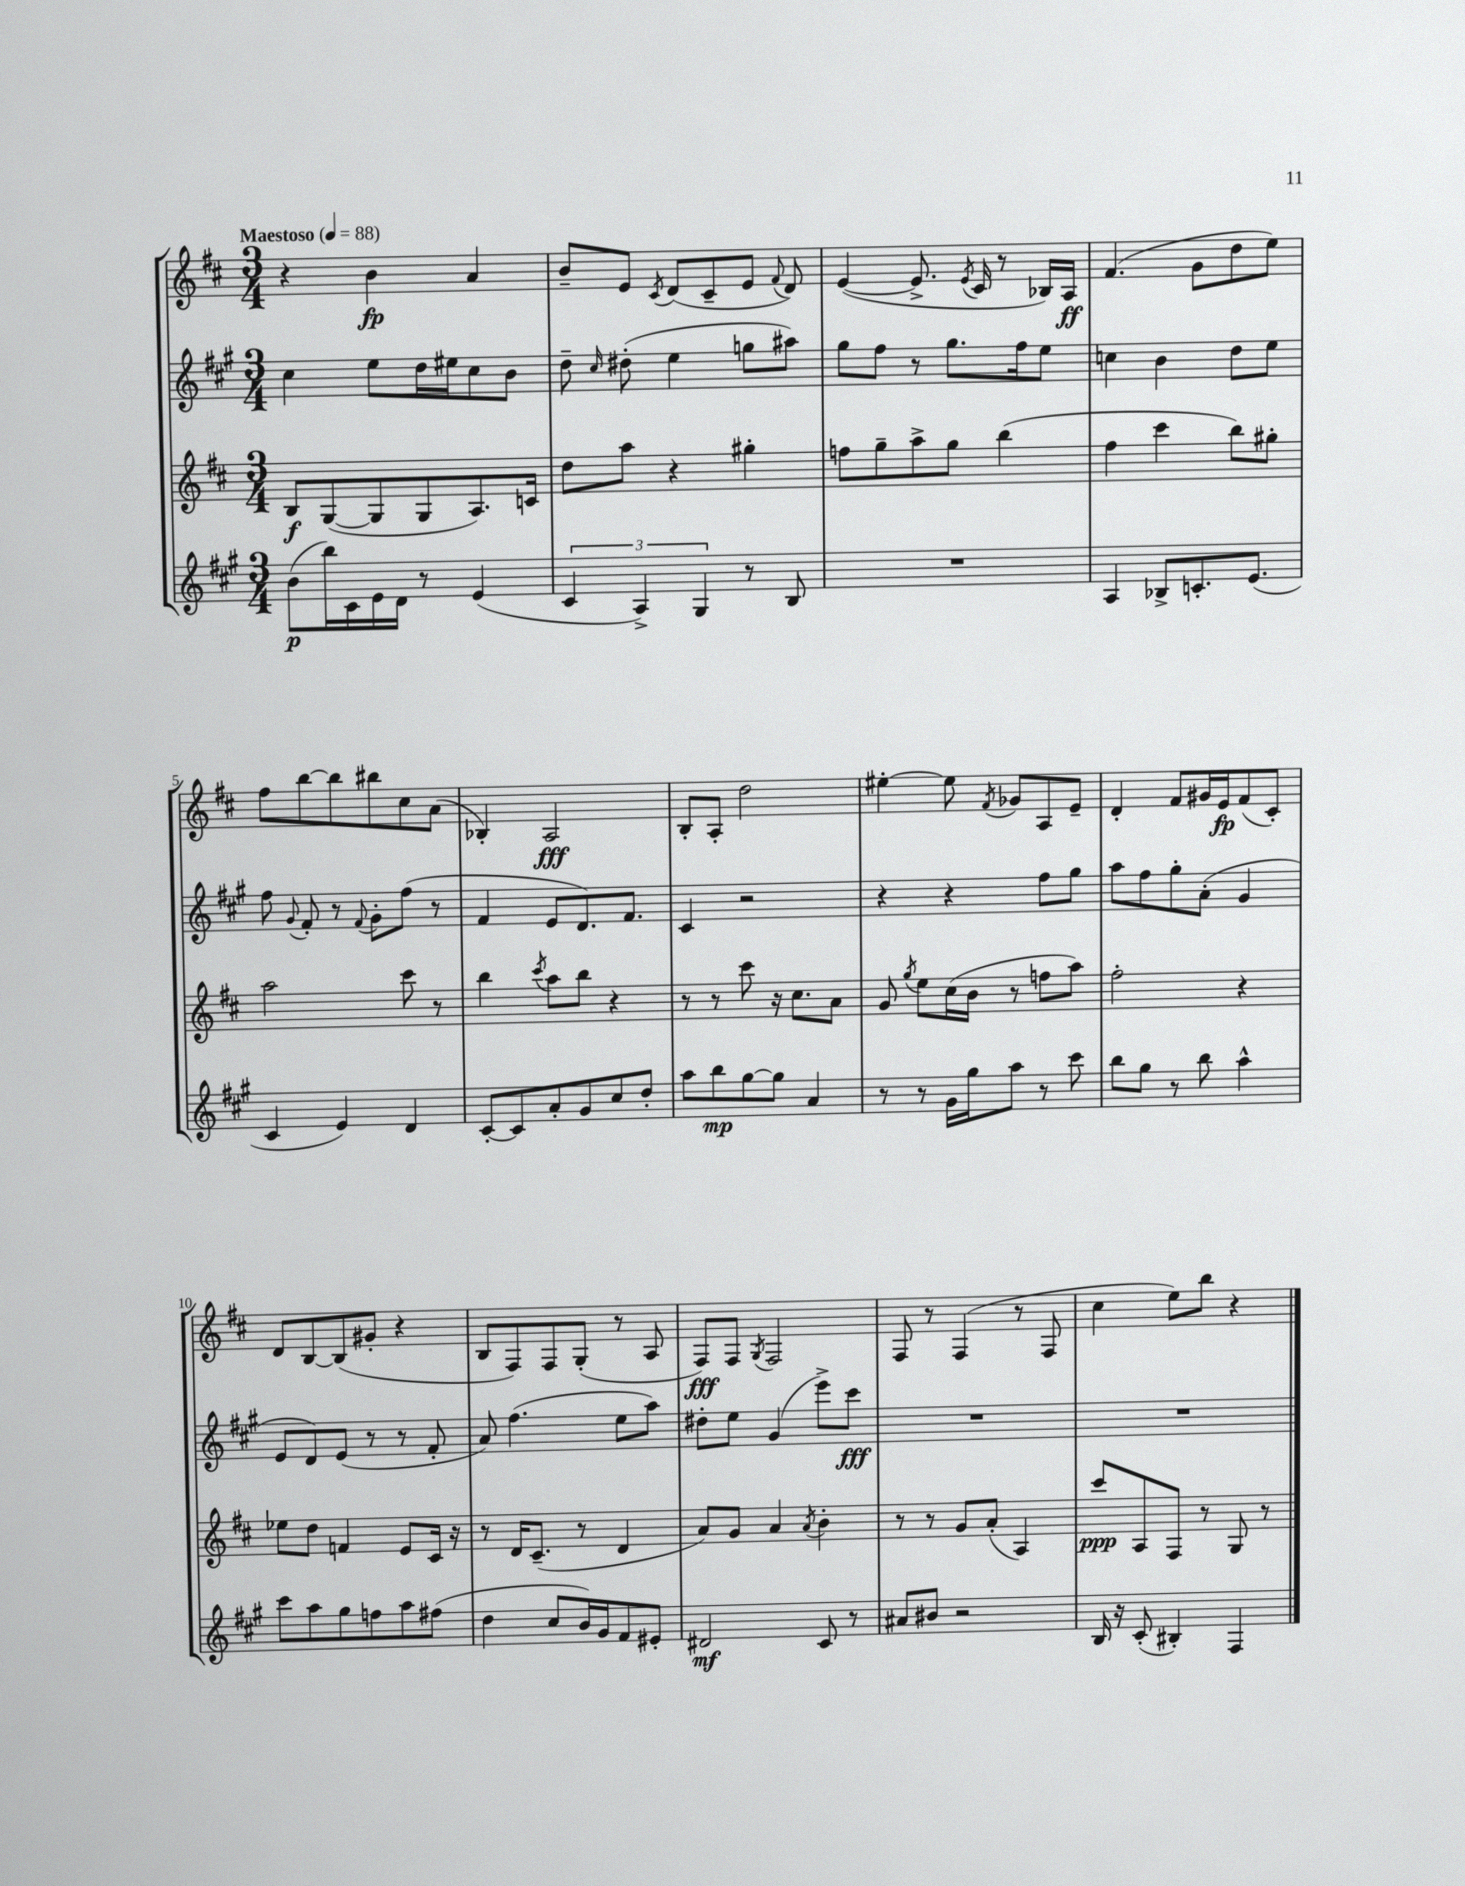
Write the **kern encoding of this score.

**kern	**kern	**kern	**kern
*staff4	*staff3	*staff2	*staff1
*clefG2	*clefG2	*clefG2	*clefG2
*k[f#c#g#]	*k[f#c#]	*k[f#c#g#]	*k[f#c#]
*M3/4	*M3/4	*M3/4	*M3/4
*MM88	*MM88	*MM88	*MM88
(8b	8B	4cc#	4r
16bb)	([8G	.	.
16c#	.	.	.
16e	8G]	8ee	4b
16d	.	.	.
8r	8G	16dd	.
.	.	16ee#	.
(4e	8.A)	8cc#	4a
.	.	8b	.
.	16c	.	.
=	=	=	=
6c#	8dd	8dd~	8b~
.	.	16qqcc#	.
.	8aa	(8dd#'	8e
6A^)	.	.	.
.	.	.	8qc#
.	4r	4ee	(8d
6G#	.	.	.
.	.	.	8c#~
8r	4gg#'	8gg	8e
.	.	.	8qqf#
8B	.	8aa#)	8d)
=	=	=	=
2.r	8ff	8gg#	([4e
.	8gg~	8ff#	.
.	8aa^	8r	8.e^]
.	8gg	8.gg#	.
.	.	.	8qe
.	.	.	16c#
.	(4bb	.	8r
.	.	16ff#	.
.	.	8ee	16B-)
.	.	.	16A
=	=	=	=
4A	4ff#	4cc	(4.f#
8B-^	4ccc#	4b	.
8.c'	.	.	8g
.	8bb)	8dd	8dd
(8.e	.	.	.
.	8gg#'	8ee	8ee)
=	=	=	=
4c#	2aa	8ff#	8ff#
.	.	8qqg#	.
.	.	8f#'	[8bb
4e)	.	8r	8bb]
.	.	8qqf#	.
.	.	8g#'	8bb#
4d	8ccc#	(8ff#	8cc#
.	8r	8r	(8a
=	=	=	=
[8c#'	4bb	4f#	4B-')
8c#]	.	.	.
.	8qccc#	.	.
8a'	8aa	8e	2A
8g#	8bb	8.d)	.
8cc#	4r	.	.
.	.	8.f#	.
8dd'	.	.	.
=	=	=	=
8aa	8r	4c#	8B'
8bb	8r	.	8A'
[8gg#	8ccc#	2r	2dd
8gg#]	16r	.	.
.	8.cc#	.	.
4a	.	.	.
.	8a	.	.
=	=	=	=
8r	8g	4r	[4ee#'
.	8qgg	.	.
8r	8ee	.	.
16g#	(16cc#	4r	8ee#]
16gg#	16b	.	.
.	.	.	8qf#
8aa	8r	.	8g-
8r	8ff	8ff#	8A
8ccc#	8aa)	8gg#	8e~
=	=	=	=
8bb	2ff#'	8aa	4d'
8gg#	.	8ff#	.
8r	.	8gg#'	8f#
8bb	.	(8a'	16g#
.	.	.	16e
4aa^^	4r	4g#	(8f#
.	.	.	8c#')
=	=	=	=
8ccc#	8ee-	8e	8d
8aa	8dd	8d)	[8B
8gg#	4f	(8e	(8B]
8ff	.	8r	8g#'
8aa	8e	8r	4r
(8ff#	16c#	8f#'	.
.	16r	.	.
=	=	=	=
4dd	8r	8a)	8B
.	16d	(4.ff#	8F#)
.	(8.c#~	.	.
8cc#	.	.	8F#
16b)	8r	.	(8G'
16g#	.	.	.
8f#	4d	8ee	8r
8e#'	.	8aa)	8A
=	=	=	=
2d#	8a)	8dd#'	8F#)
.	8g	8ee	8F#
.	.	.	8qG
.	4a	(4g#	2F#
.	8qa	.	.
8c#	4b'	8eee^)	.
8r	.	8ccc#	.
=	=	=	=
8a#	8r	2.r	8F#
8b#	8r	.	8r
2r	8g	.	(4F#
.	(8a'	.	.
.	4A)	.	8r
.	.	.	8F#
=	=	=	=
16B	8ccc#	2.r	4cc#
16r	.	.	.
(8c#'	8A	.	.
4B#')	8F#	.	8ee)
.	8r	.	8bb
4F#	8G	.	4r
.	8r	.	.
==	==	==	==
*-	*-	*-	*-
